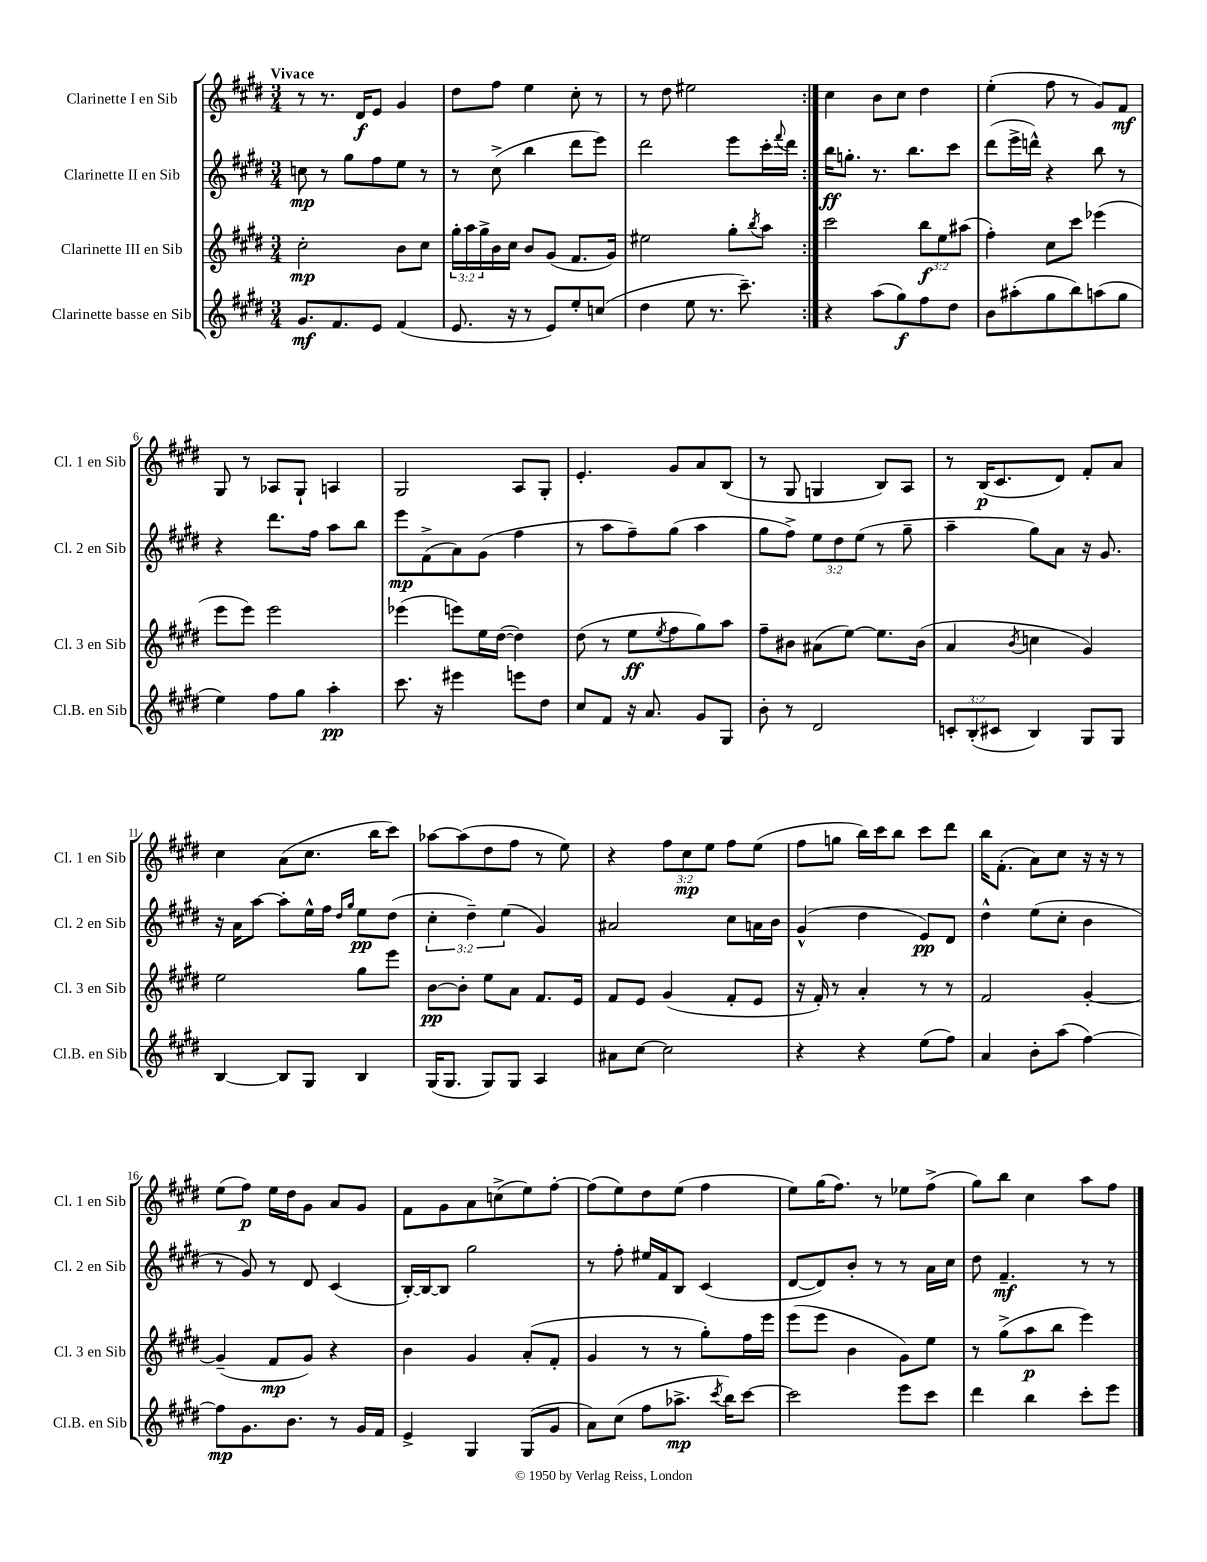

**kern	**kern	**kern	**kern
*staff4	*staff3	*staff2	*staff1
*clefG2	*clefG2	*clefG2	*clefG2
*k[f#c#g#d#]	*k[f#c#g#d#]	*k[f#c#g#d#]	*k[f#c#g#d#]
*M3/4	*M3/4	*M3/4	*M3/4
8.g#	2cc#'	8cc	8r
.	.	8r	8.r
8.f#	.	.	.
.	.	8gg#	.
.	.	.	16d#
8e	.	8ff#	8e
(4f#	8b	8ee	4g#
.	8cc#	8r	.
=	=	=	=
8.e	24gg#'	8r	8dd#
.	24aa	.	.
.	24gg#^	.	.
.	16b	(8cc#^	8ff#
16r	16cc#	.	.
8r	8b	4bb	4ee
8e)	(8g#	.	.
8ee'	8.f#	8ddd#	8cc#'
(8cc	.	8eee)	8r
.	16g#)	.	.
=	=	=	=
4dd#	2ee#	2ddd#	8r
.	.	.	8dd#
8ee	.	.	2ee#
8.r	.	.	.
.	8gg#'	8eee	.
8.ccc#~)	.	.	.
.	8qbb	.	.
.	8aa	16ccc#'	.
.	.	8qqfff#	.
.	.	16ddd#	.
=:|!	=:|!	=:|!	=:|!
4r	2ccc#	16bb	4cc#
.	.	8.gg'	.
(8aa	.	8.r	8b
8gg#)	.	.	8cc#
.	.	8.bb	.
8ff#	12bb	.	4dd#
.	12ee	.	.
8dd#	.	8ccc#	.
.	(12aa#	.	.
=	=	=	=
8b	4ff#')	(8ddd#	(4ee'
(8aa#'	.	16eee^	.
.	.	16ddd^^)	.
8gg#	8cc#	4r	8ff#
8bb)	8ccc#	.	8r
(8aa	(4eee-	8bb	8g#)
8gg#	.	8r	8f#
=	=	=	=
4ee)	8eee	4r	8G#
.	8eee)	.	8r
8ff#	2eee	8.ddd#	8A-
8gg#	.	.	8G#`
.	.	16ff#	.
4aa'	.	8aa	4A
.	.	8bb	.
=	=	=	=
8.ccc#	(4eee-	8eee	2G#
.	.	(8f#^	.
16r	.	.	.
4eee#	8eee)	8a)	.
.	16ee	(8g#	.
.	([16dd#	.	.
8eee	4dd#])	4ff#	8A
8dd#	.	.	8G#'
=	=	=	=
8cc#	(8dd#	8r	4.e'
8f#	8r	8aa	.
16r	8ee	8ff#~)	.
8.a	.	.	.
.	8qee	.	.
.	8ff#	(8gg#	8g#
8g#	8gg#)	4aa	8a
8G#	8aa	.	(8B
=	=	=	=
8b'	8ff#~	8gg#	8r
8r	8b#	8ff#^)	8G#
2d#	(8a#	12ee	4G
.	.	12dd#	.
.	[8ee)	.	.
.	.	(12ee	.
.	8.ee]	8r	8B)
.	.	8gg#~	8A
.	(16b#	.	.
=	=	=	=
12c'	4a	4aa~	8r
(12B'	.	.	.
.	.	.	(16B
12c#	.	.	.
.	.	.	8.c#
.	8qb	.	.
4B)	4cc	8gg#)	.
.	.	8a	8d#)
8G#	4g#)	16r	8f#'
.	.	8.g#	.
8G#	.	.	8a
=	=	=	=
[4B	2ee	16r	4cc#
.	.	16a	.
.	.	[8aa	.
8B]	.	8aa']	(8a
8G#	.	16ee^^	8.cc#
.	.	16ff#	.
.	.	16qqdd#	.
.	.	16qqgg#	.
4B	8gg#	8ee	.
.	.	.	16bb
.	8eee	(8dd#	8ccc#)
=	=	=	=
(16G#	[8b	6cc#'	[8aa-
8.G#	.	.	.
.	8b']	.	(8aa-]
.	.	6dd#~)	.
8G#)	8ee	.	8dd#
.	.	(6ee	.
8G#	8a	.	8ff#
4A	8.f#	4g#)	8r
.	.	.	8ee)
.	16e	.	.
=	=	=	=
8a#	8f#	2a#	4r
[8cc#	8e	.	.
2cc#]	(4g#	.	12ff#
.	.	.	12cc#
.	.	.	12ee
.	8f#'	8cc#	8ff#
.	8e	16a	(8ee
.	.	16b	.
=	=	=	=
4r	16r	(4g#^^	8ff#
.	16f#')	.	.
.	8r	.	8gg
4r	4a'	4dd#	16bb)
.	.	.	16ccc#
.	.	.	8bb
(8ee	8r	8e)	8ccc#
8ff#)	8r	8d#	8ddd#
=	=	=	=
4a	2f#	4dd#^^	16bb
.	.	.	(8.f#'
8b'	.	(8ee	8a)
(8aa	.	8cc#'	8cc#
[4ff#)	[4g#'	4b	16r
.	.	.	16r
.	.	.	8r
=	=	=	=
8ff#]	(4g#~]	8r	(8ee
8.g#	.	8g#)	8ff#)
.	8f#	8r	16ee
8.b	.	.	16dd#
.	8g#)	8d#	8g#
8r	4r	(4c#	8a
16g#	.	.	8g#
16f#	.	.	.
=	=	=	=
4e^	4b	[16B')	8f#
.	.	16B_	.
.	.	8B]	8g#
4G#	4g#	2gg#	8a
.	.	.	(8cc^
(8G#	(8a'	.	8ee)
8g#	8f#'	.	[8ff#'
=	=	=	=
8a)	4g#	8r	(8ff#]
(8cc#	.	8ff#'	8ee)
8ff#	8r	16ee#	8dd#
.	.	16f#	.
8.aa-^	8r	8B	(8ee
.	8gg#')	(4c#	4ff#
8qccc#	.	.	.
16bb)	.	.	.
[8ccc#	16ff#	.	.
.	16eee	.	.
=	=	=	=
2ccc#]	(8eee	[8d#	8ee)
.	8eee	8d#])	(16gg#
.	.	.	8.ff#)
.	4b	8b'	.
.	.	8r	8r
8eee	8g#)	8r	8ee-
8ccc#	8ee	16a	(8ff#^
.	.	16cc#	.
=	=	=	=
4ddd#	8r	8dd#	8gg#)
.	(8gg#^	4.f#~	8bb
4bb	8aa	.	4cc#
.	8bb	.	.
8ccc#'	4eee)	8r	8aa
8eee	.	8r	8ff#
==	==	==	==
*-	*-	*-	*-
